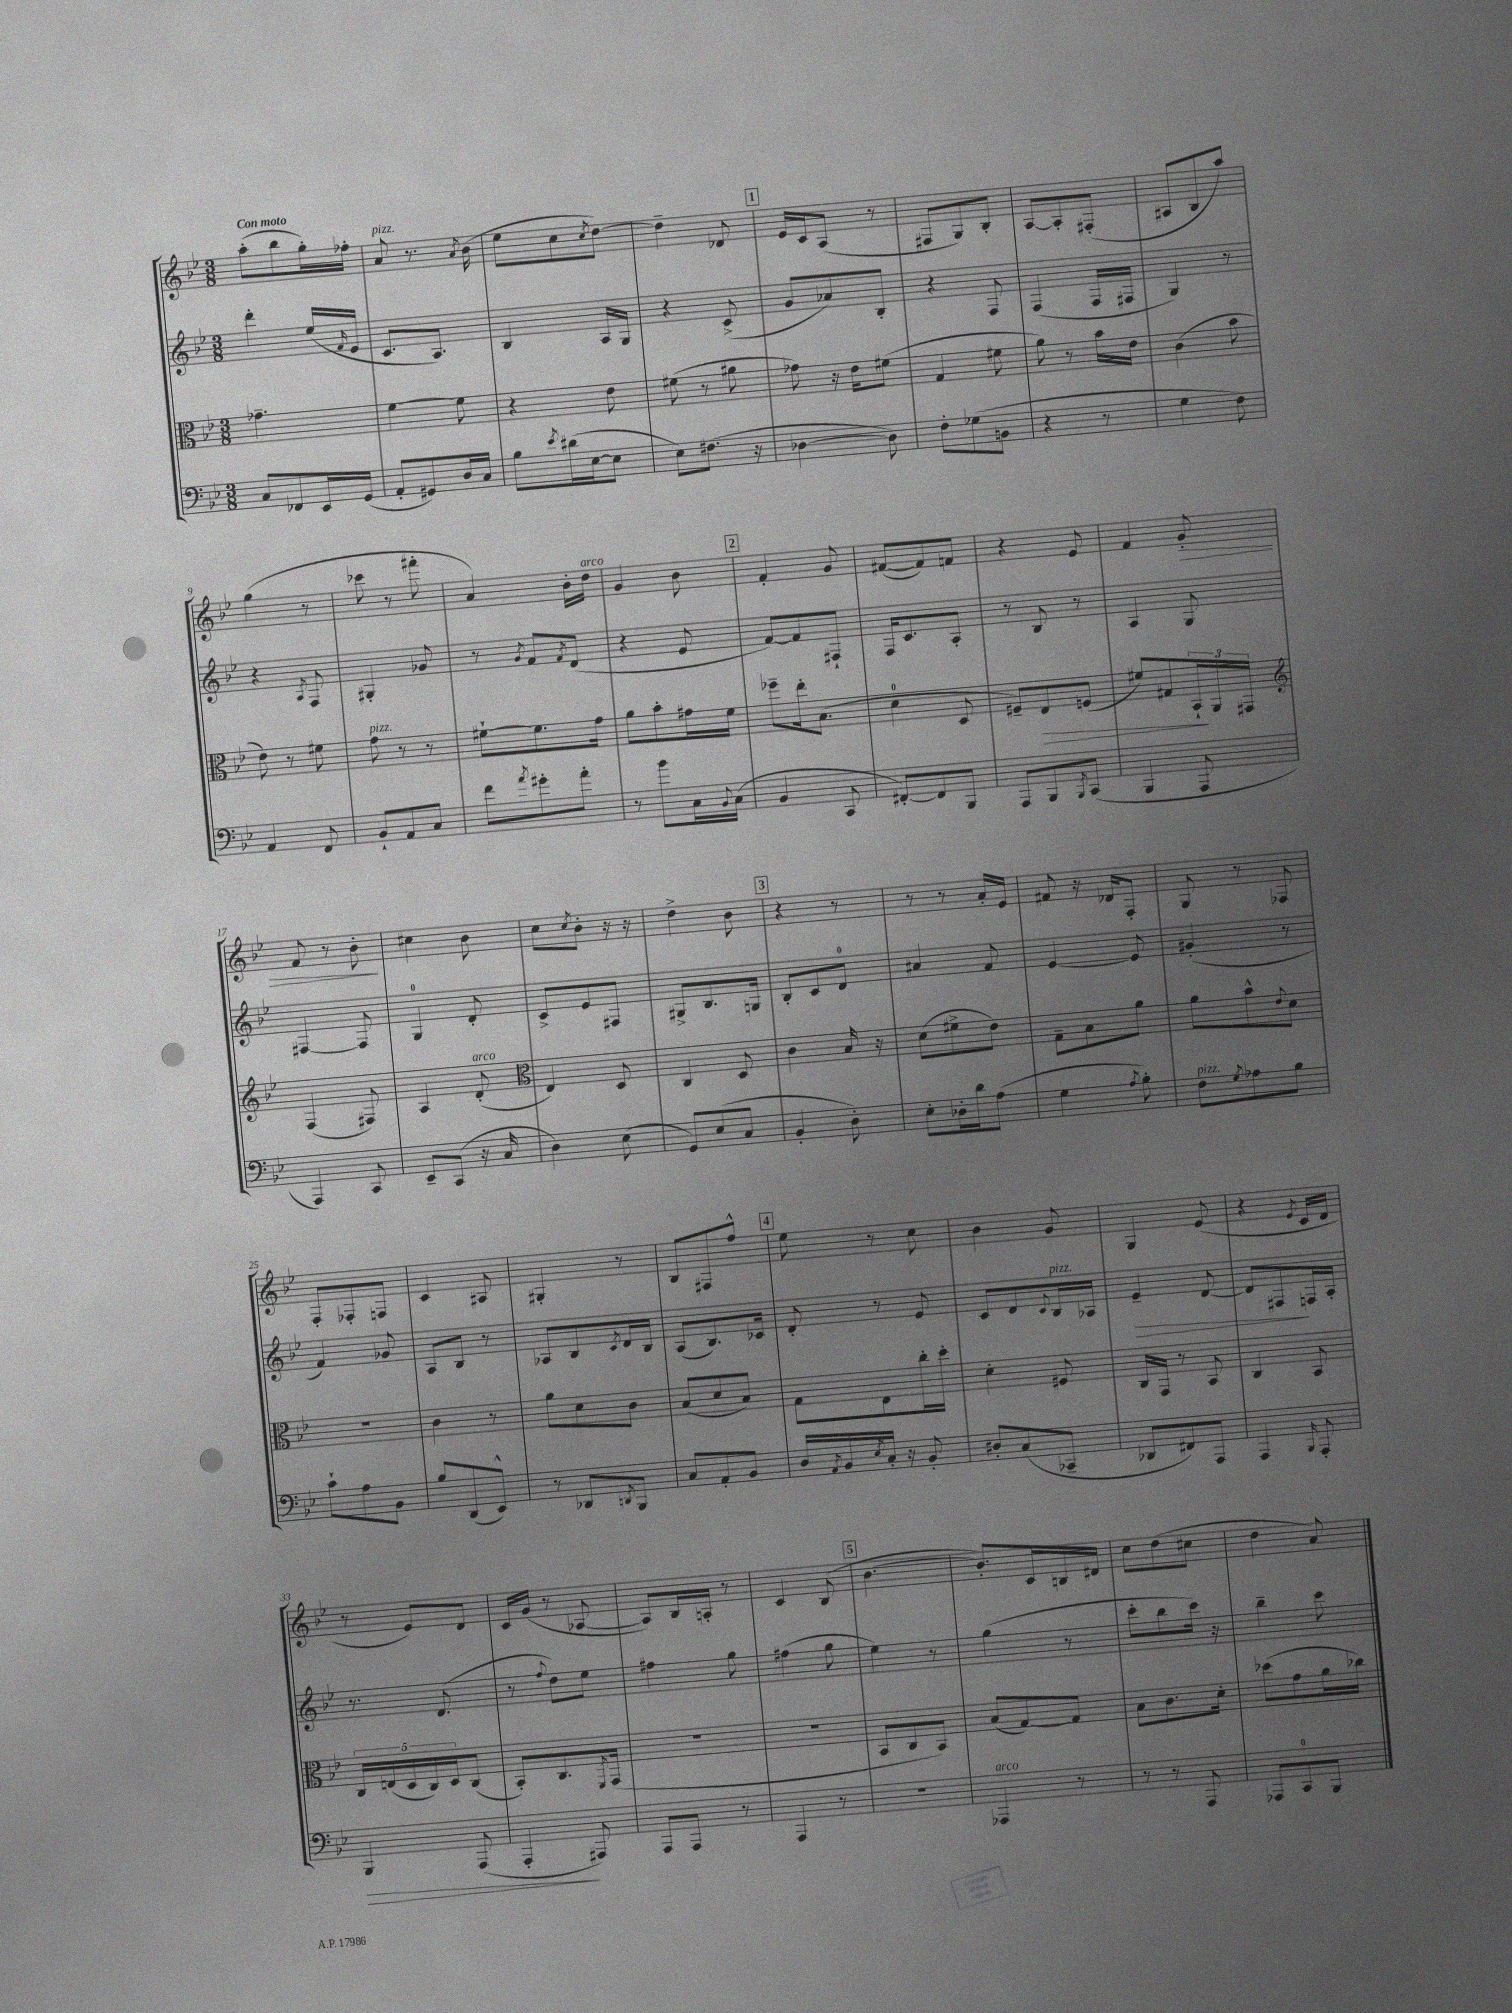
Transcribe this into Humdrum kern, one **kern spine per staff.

**kern	**kern	**kern	**kern
*staff4	*staff3	*staff2	*staff1
*clefF4	*clefC3	*clefG2	*clefG2
*k[b-e-]	*k[b-e-]	*k[b-e-]	*k[b-e-]
*M3/8	*M3/8	*M3/8	*M3/8
8C/L	4.g-~\	4ddd'\	(8aa'\L
8FF-/	.	.	8bb-\
16EE-/L	.	(16ee-/LL	16gg'\L)
.	.	16qqf/	.
(16GG/JJ	.	16e-/JJ	16ff-'\JJ
=	=	=	=
8AA'/L	[4f\	8.c/L	8a/
8GG#/)	.	.	8.r
.	.	8.A/J)	.
16D/L	8f\]	.	.
.	.	.	8qa/
16C/JJ	.	.	(16b-\
=	=	=	=
8B-\L	4r	4B-/	8ee-\L
8qe-/	.	.	.
(16d#\L	.	.	8cc\
[16E-\J	.	.	.
.	.	.	8qcc/
8E-\]J	8e-\	16A/LL	[8dd\J)
.	.	16G/JJ	.
=	=	=	=
8E-\L)	(8f#\	4r	4dd~\]
(8.F#\J	8r	.	.
.	8a#\	(8c^/	8d-/
16r	.	.	.
=	=	=	=
[4D-\	8g-\)	8g/L	16e-/LL
.	.	.	16c/J
.	16r	8a-/)	(8A/J
.	16e-\LK	.	.
8D-\])	(8f#\J	8B-'/J	8r
=	=	=	=
8F'\L	4G/	4r	8F#/L
(8G-\	.	.	8G/)
8BB\J	8f#\	8F/	8B-'/J
=	=	=	=
4r	8a\)	(4F/	[8A/L
.	8r	.	8A'/]
8r	16b-\LL	16F/LL	(8F#'/J
.	16e-\JJ	16F#/JJ	.
=	=	=	=
4G\	(4c\	4G/)	8A#/L
.	.	.	8B-/
8F\)	8b-\	8r	8aa/J)
=	=	=	=
4AA/	8e-\)	4r	(4gg\
.	8r	.	.
.	.	8qA/	.
8FF/	8f#\	8F/	8r
=	=	=	=
8BB-`/L	8g\	4G#'/	8ccc-\
8AA/	8r	.	8r
8C/J	8r	8g-/	8fff#'\
=	=	=	=
8f\L	[8f#`\L	8r	4a/)
8qa/	.	8qg/	.
8g#'\	8.f#\]	8f/L	.
.	.	8qf/	.
8a'\J	.	(8d/J	16b-'\LL
.	16g\Jk	.	16dd\JJ
=	=	=	=
8r	8a\L	4r	4g/
8b-\L	8b-'\	.	.
16C\L	16g#\L	8e-/	8b-\
8qqBB-/	.	.	.
(16C\JJ	16f\JJ	.	.
=	=	=	=
4BB-/	8ff-~\L	[8f/L)	4f'/
.	16ee-'\k	8f/]	.
.	(8.B-\J	.	.
8CC/	.	8F#`/J	8g/
=	=	=	=
[8FF#'/L)	4d\	16F/LK	([8f#/L
.	.	8.c/	.
8FF#/]	.	.	8f#/])
8BBB-/J	8D/	8A'/J	8f/J
=	=	=	=
8AAA/L	8F#~/L)	8r	4r
8BBB-/	8E-/	8B-/	.
8qBBB-/	.	.	.
(8CC/J	(8F/J	8r	8e-/
=	=	=	=
4BBB-/	8f#/L)	4A/	4f/
.	8G#/	.	.
8AAA/	24BB-`/L	8G/	8g'/
.	24AA/	.	.
.	24GG#/JJ	.	.
=	=	=	=
*	*clefG2	*	*
4AAA/)	(4F/	[4F#/	8f/
.	.	.	8r
8CC/	8F#/)	8F#/]	8b-'\
=	=	=	=
8EE-~/L	4A/	4G/	4cc#\
(8CC/J	.	.	.
16r	(8d'/	8d'/	8b-\
16C/	.	.	.
=	=	=	=
*	*clefC3	*	*
4D\)	4E-/)	8c^/L	8cc\L
.	.	.	8qcc/
.	.	8e-/	8b-'\J
(8E-\	8D/	8F#/J	16r
.	.	.	16r
=	=	=	=
8GG/L)	4C/	8G#^/L	4dd^\
(8E-/	.	8.B-/	.
8C/J	8D/	.	8b-\
.	.	16G/Jk	.
=	=	=	=
4BB-'/	4c\	8B-'/L	4r
.	.	8c/	.
8D'\)	16B-/	8d/J	8r
.	16r	.	.
=	=	=	=
8E-'\L	(8d\L	4a#/	8r
16D-'\L	8f#^\	.	8r
16d\J	.	.	.
(8A\J	8e-\J)	8f/	16a'/LL
.	.	.	16e-/JJ
=	=	=	=
4G\	8G~\L	[4e-/	8f#/
.	8B-\	.	16r
.	.	.	16d-/LK
8qA/	.	.	.
8B-'\)	8a\J	8e-/]	8F'/J
=	=	=	=
8F\L	8a\L	(4g#'/	8G/
8qG/	.	.	.
8A-\	8b-^^\	.	8r
.	8qqe-/	.	.
8B-\J	8d\J	8r	8F-/
=	=	=	=
8c`\L	4.r	4f/)	8F'/L
8A\	.	.	8F-'/
8BB-\J	.	8g-/	8F/J
=	=	=	=
8B-/L	4c\	8A/L	4c/
(8DD/	.	8B-/J	.
8EE-^^/J)	8r	8r	8A#/
=	=	=	=
8r	8a\L	8A-/L	4G#'/
8DD-/L	8d\	8B-/	.
8qDD/	.	8qc/	.
8BBB-/J	8c\J	16d/L	8r
.	.	16B-/JJ	.
=	=	=	=
8C/L	(8B-/L	(8A/L	8B-/L
8AA'/	8d/	8.B-/)	8F#/
8BB-/J	8B-/J)	.	8ff^^/J
.	.	16c-/Jk	.
=	=	=	=
16D/LL	8G\L	8d'/	8ee-\
8qAA/	.	.	.
16BB-/	.	.	.
8qE-/	.	.	.
16C'/JJ	8E-\	8r	8r
16r	.	.	.
8BB-'/	16cc'\L	8e-/	8cc\
.	16dd'\JJ	.	.
=	=	=	=
8D#'/L	4d'\	8c/L	4b-\
(8C/	.	8d/	.
.	.	8qqc/	.
8CC-~/J	8F#/	16B-/L	8g/
.	.	16A-/JJ	.
=	=	=	=
8DD-/L	16C/LL	4e-~/	4G/
.	16GG/JJ	.	.
8FF#/)	8r	.	.
8AAA/J	8BB-/	[8d/	(8e-/
=	=	=	=
4AAA/	4C/	8d/]L	4r
.	.	8F#/	.
16qqBBB-/	.	.	8qe-/
8AAA'/	8BB-/	16F/L	16c/LL
.	.	16A'/JJ	16d/JJ
=	=	=	=
4BBB-/	20C/LL	8.r	8r
.	(20E/	.	.
.	20D/	.	.
.	.	.	8e-/L)
.	20C/)	.	.
.	.	(8.d/	.
.	20D/J	.	.
(8AAA/	(8C/J	.	8d/J
=	=	=	=
4AAA'/	8BB-'/L)	8r	16c/LL
.	.	.	(16g/JJ
.	.	8qqff/	.
.	8.C/	8dd\L)	8r
8AAA#/)	.	8ee-\J	[8A-/
.	8qFF/	.	.
.	(16GG/Jk	.	.
=	=	=	=
8AAA/L	4.r	4ff#\	8A-/]L)
8AAA/J	.	.	16B-/L
.	.	.	16A'/JJ
8r	.	8gg\	8r
=	=	=	=
4AAA/	4.r	(4ff#\	4c/
8r	.	8gg\	(8B-/
=	=	=	=
4.r	8BB-/L	4ee-\)	[4.b-\
.	8C/	.	.
.	8BB-/J)	8r	.
=	=	=	=
4AAA-/	(8B-/L	(4gg\	8.b-'/]L)
.	[8G/)	.	.
.	.	.	16c/L
8r	8G/]J	8r	16B/
.	.	.	16d#/JJ
=	=	=	=
8r	8B-\L	8ccc'\L	8cc\L
8r	8.c\	8bb-\	(8dd\
8AAA/	.	16ccc\Jk)	8cc#\J
.	16d'\Jk	16r	.
=	=	=	=
8AAA-/L	(8dd-\L	4bb-~\	4dd\
8CC/	8g\	.	.
8BBB-/J	16a\L	8ccc\	8a/)
.	16cc-\JJ)	.	.
==	==	==	==
*-	*-	*-	*-
